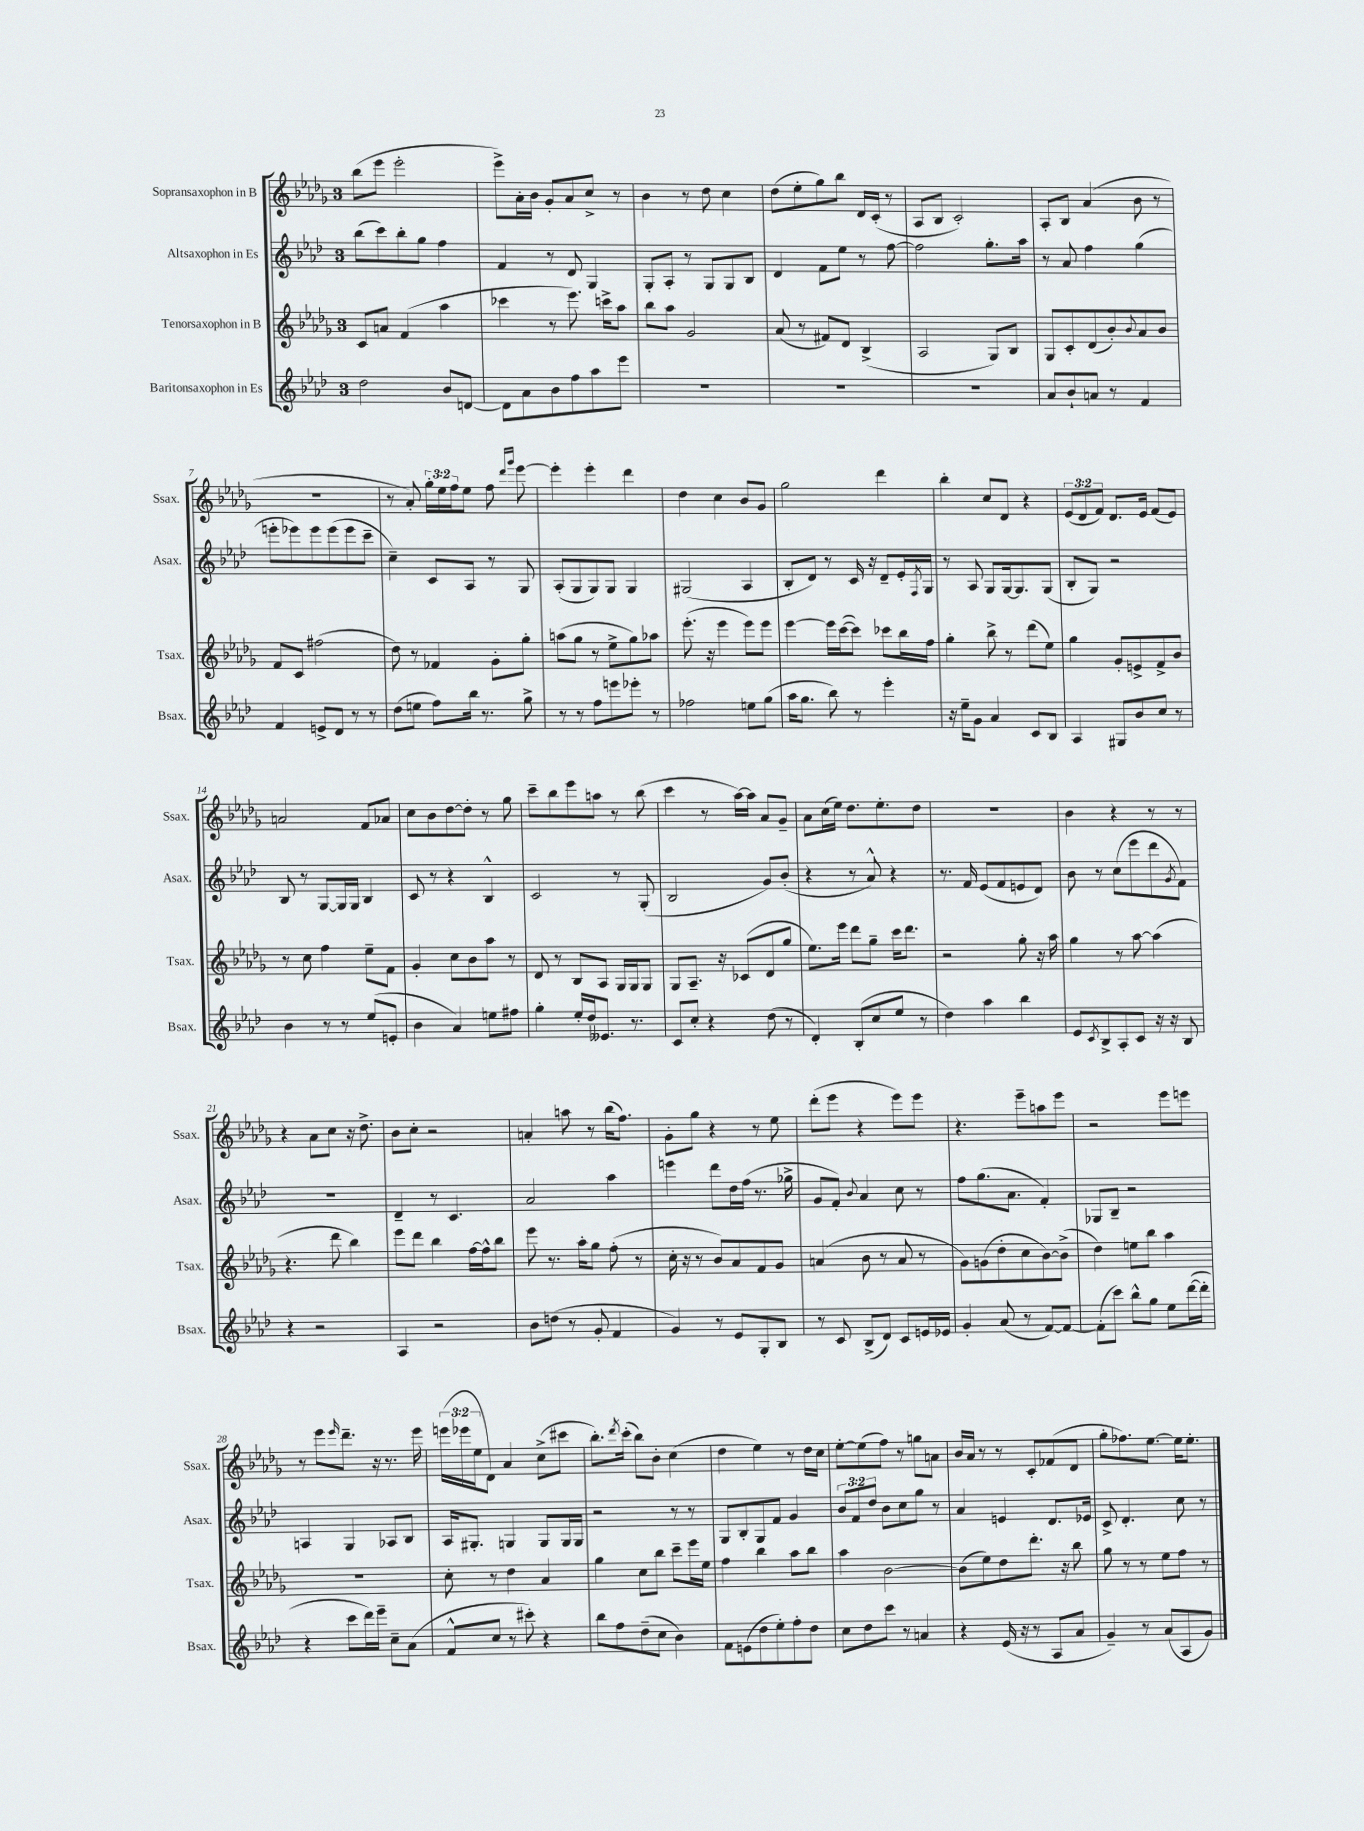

**kern	**kern	**kern	**kern
*staff4	*staff3	*staff2	*staff1
*clefG2	*clefG2	*clefG2	*clefG2
*k[b-e-a-d-]	*k[b-e-a-d-g-]	*k[b-e-a-d-]	*k[b-e-a-d-g-]
*M3/4	*M3/4	*M3/4	*M3/4
2dd-	8c	(8bb-	(8bb-
.	8a	8ccc)	8eee-
.	(4f	8bb-'	2eee-'
.	.	8gg	.
8b-	4aa-	4ff	.
[8d	.	.	.
=	=	=	=
8d]	4ccc-	4f	8eee-^)
8a-	.	.	16a-'
.	.	.	16b-
8b-	8r	8r	8g-'
8ff	8.eee-)	8d-	8a-
8aa-	.	4G	8cc^
.	16ccc^	.	.
8eee-	8aa-	.	8r
=	=	=	=
2.r	8bb-	8G'	4b-
.	8aa-	8A-'	.
.	2g-	8r	8r
.	.	8G	8dd-
.	.	8G	4cc
.	.	8B-	.
=	=	=	=
2.r	(8a-	4d-	(8dd-
.	8r	.	8ee-'
.	8f#)	8f	8gg-)
.	8d-	8ee-	8bb-
.	(4B-^	8r	16d-
.	.	.	(16c'
.	.	[8ff	8r
=	=	=	=
2.r	2A-	2ff]	8A-
.	.	.	8B-
.	.	.	2c')
.	8G-)	8.gg'	.
.	8B-	.	.
.	.	16aa-	.
=	=	=	=
8a-	8G-	8r	8A-'
8b-`	8c'	8a-	8B-
8a	(8d-	4ff	(4a-
8r	8b-')	.	.
.	8qqb-	.	.
4f	8a-	(4gg	8b-
.	8b-	.	8r
=	=	=	=
4f	8f	8eee'	2.r
.	8c	8eee-)	.
8e^	(2ff#	8eee-	.
8d-	.	(8eee-	.
8r	.	8eee-	.
8r	.	8ccc~	.
=	=	=	=
(8dd-	8dd-)	4cc~)	8r
8ee	8r	.	8a-')
8ff)	4f-	8c	24gg-'
.	.	.	24ee-
.	.	.	24ff
16bb-	.	8A-	8ee-
8.r	.	.	.
.	8g-'	8r	8ff
.	.	.	16qqddd-
.	.	.	16qqggg-
8gg^	8gg-'	8G	[8eee-
=	=	=	=
8r	(8aa	(8A-'	4eee-']
8r	8gg-	8G	.
8ff	8r	8G)	4eee-'
8eee	8ee-^	8G	.
8eee-'	8gg-)	4G	4ddd-
8r	8aa-	.	.
=	=	=	=
2ff-	(8.eee-'	(2G#	4dd-
.	16r	.	.
.	4eee-	.	4cc
8ee	8eee-)	4A-	8b-
(8gg	8eee-	.	8g-
=	=	=	=
16aa-	[4eee-	8B-'	2gg-
8.gg	.	.	.
.	.	8d-)	.
8bb-)	16eee-]	8r	.
.	([16ccc	.	.
8r	8ccc])	16c	.
.	.	16r	.
4eee-'	8ccc-	8d-~	4ddd-
.	16bb-	16e-'	.
.	.	8qF	.
.	16ff	16G	.
=	=	=	=
16r	4gg-'	8r	4bb-'
16ee-~	.	.	.
8g	.	8A-	.
4a-	8bb-^	8G	8cc
.	8r	[16G	8d-
.	.	8.G]	.
8c	(8ddd-	.	4r
8B-	8ee-)	(8G	.
=	=	=	=
4A-	4gg-	8B-'	(12e-
.	.	.	12d-
.	.	8G)	.
.	.	.	12f)
8G#	8g-'	2r	8.d-
8b-	8e^	.	.
.	.	.	16e-
8cc	8f^	.	(8f
8r	8b-	.	8e-)
=	=	=	=
4b-	8r	8B-	2a
.	8cc	8r	.
8r	4ff	[8G	.
8r	.	16G]	.
.	.	16G	.
(8ee-	8ee-~	4B-	8f
8e'	8f	.	8a-
=	=	=	=
4b-	4g-'	8c	8cc
.	.	8r	8b-
4a-)	8cc	4r	[8dd-
.	8b-	.	8dd-']
8ee	8aa-	4B-^^	8r
8ff#	8r	.	8gg-
=	=	=	=
4gg'	8d-	2c	8ccc~
.	8r	.	8bb-
16ee-'	8B-	.	8eee-
16dd-	.	.	.
8.e--	8A-	.	8aa
.	16G-	8r	8r
8.r	16G-	.	.
.	8G-	(8G'	(8bb-
=	=	=	=
8c	8G-	2B-	4ccc
8cc'	8.A-~	.	.
4r	.	.	8r
.	16r	.	.
.	(8c-	.	[16aa-)
.	.	.	16aa-]
(8dd-	8d-	8g)	8a-
8r	8gg-	(8b-'	8g-~
=	=	=	=
4d-')	8.ee-)	4r	8a-
.	.	.	(16cc
.	16eee-	.	16ee-)
(8B-'	8ddd-	8r	8.dd-
8cc	8gg-~	8a-^^)	.
.	.	.	8.ee-'
8ee-	16ccc	4r	.
.	8.ddd-	.	.
8r	.	.	8dd-
=	=	=	=
4dd-)	2r	8.r	2.r
.	.	16f	.
4aa-	.	(8e-	.
.	.	8f	.
4bb-	8gg-'	8e	.
.	16r	8d-)	.
.	16aa-	.	.
=	=	=	=
8e-	4gg-	8b-	4b-
8qc	.	.	.
8B-^	.	8r	.
8A-'	8r	(8cc	4r
8c	[8aa-	8eee-	.
16r	(4aa-]	8ddd-	8r
16r	.	.	.
.	.	8qg	.
8B-	.	8f)	8r
=	=	=	=
4r	4.r	2.r	4r
2r	.	.	8a-
.	8ddd-	.	8cc
.	4bb-)	.	16r
.	.	.	8.dd-^
=	=	=	=
4A-	8eee-	4d-~	8b-
.	8ddd-	.	8cc'
2r	4bb-	8r	2r
.	.	4.c	.
.	[16ff	.	.
.	16ff^^]	.	.
.	8bb-	.	.
=	=	=	=
8b-	8eee-	2a-	4a'
(8dd	8.r	.	.
8r	.	.	8aa
.	16aa-'	.	.
8g'	8gg-	.	8r
4f	(8ff'	4aa-	(16bb-
.	.	.	8.ff)
.	8r	.	.
=	=	=	=
4g)	16cc'	4eee	8g-'
.	16r	.	.
.	8r	.	8gg-
8r	8b-)	8ddd-	4r
8e-	8a-	16dd-	.
.	.	(16ff	.
8G'	8f	8.r	8r
8B-	8g-	.	8ee-
.	.	16gg-^	.
=	=	=	=
8r	(4a	8g	(8ddd-'
8c	.	8f')	8eee-
.	.	8qqb-	.
(8B-^	8b-	4a-	4r
8d-)	8r	.	.
8c	8a	8cc	8eee-)
16e	8r	8r	8eee-
16e-	.	.	.
=	=	=	=
4g'	8g-)	8ff	4.r
.	(8g	(8.gg	.
(8a-	8dd-'	.	.
.	.	8.a-	.
8r	8cc	.	8eee-~
[8f)	[8b-)	4f')	8aa
8f_	(8b-^]	.	8eee-
=	=	=	=
(8f']	4dd-)	8G-	2r
8ccc)	.	8B-~	.
8bb-^^	8ee	2r	.
8gg	8bb-	.	.
8ee-	4aa-	.	8eee-
([16ddd-	.	.	8eee
16ddd-']	.	.	.
=	=	=	=
4r	2.r	4A	8r
.	.	.	8eee-
.	.	.	16qqeee-
8ccc	.	4G	8.ddd-~
16ddd-)	.	.	.
16eee-~	.	.	16r
8cc~	.	8A-	8.r
(8a-	.	8B-	.
.	.	.	16eee-
=	=	=	=
8f^^	8cc'	16A-	(24eee
.	.	.	24eee-
.	.	8.G#'	.
.	.	.	24ee-
8cc	8r	.	8d-)
8r	4dd-	4G	4a-
8ccc#')	.	.	.
4r	4a-	8G	(8cc^
.	.	16G	8ccc#
.	.	16G	.
=	=	=	=
8bb-	4gg-	2r	8.bb-')
8ff	.	.	.
.	.	.	8qddd-
.	.	.	(16ccc'
(8dd-~	8cc	.	8bb-)
8cc	8bb-	.	8b-'
4b-)	8ccc~	8r	(4cc
.	16eee-	8r	.
.	16ee-	.	.
=	=	=	=
8f	4ff	8G	4dd-
(8e	.	8B-'	.
8dd-	4bb-	8G	4ee-)
8ee-')	.	8f	.
8ff'	8aa-	4g	8r
8dd-	8bb-	.	16dd-
.	.	.	16cc
=	=	=	=
8cc	4aa-	12b-	[8ee-'
.	.	12f	.
8dd-	.	.	(8ee-]
.	.	12dd-	.
8ccc	[2b-	8b-	8ff)
8r	.	8cc	8r
4a	.	8gg	8gg
.	.	8r	8a
=	=	=	=
4r	(8b-]	4a-	16b-
.	.	.	16a-
.	8ee-)	.	8r
(16e-	8dd-	4e	8r
16r	.	.	.
8r	8.ddd-'	.	8c'
8A-	.	8.d-	(8f-
.	16r	.	.
8a-	8bb-	.	8d-
.	.	16e-	.
=	=	=	=
4g~)	8gg-	8c^	8gg-'
.	8r	4.d-'	8.ff-)
8r	8r	.	.
.	.	.	[8.ee-
(8a-	8ee-	.	.
8A-	8ff	8cc	16ee-]
.	.	.	8.ee-'
8g)	8r	8r	.
==	==	==	==
*-	*-	*-	*-
